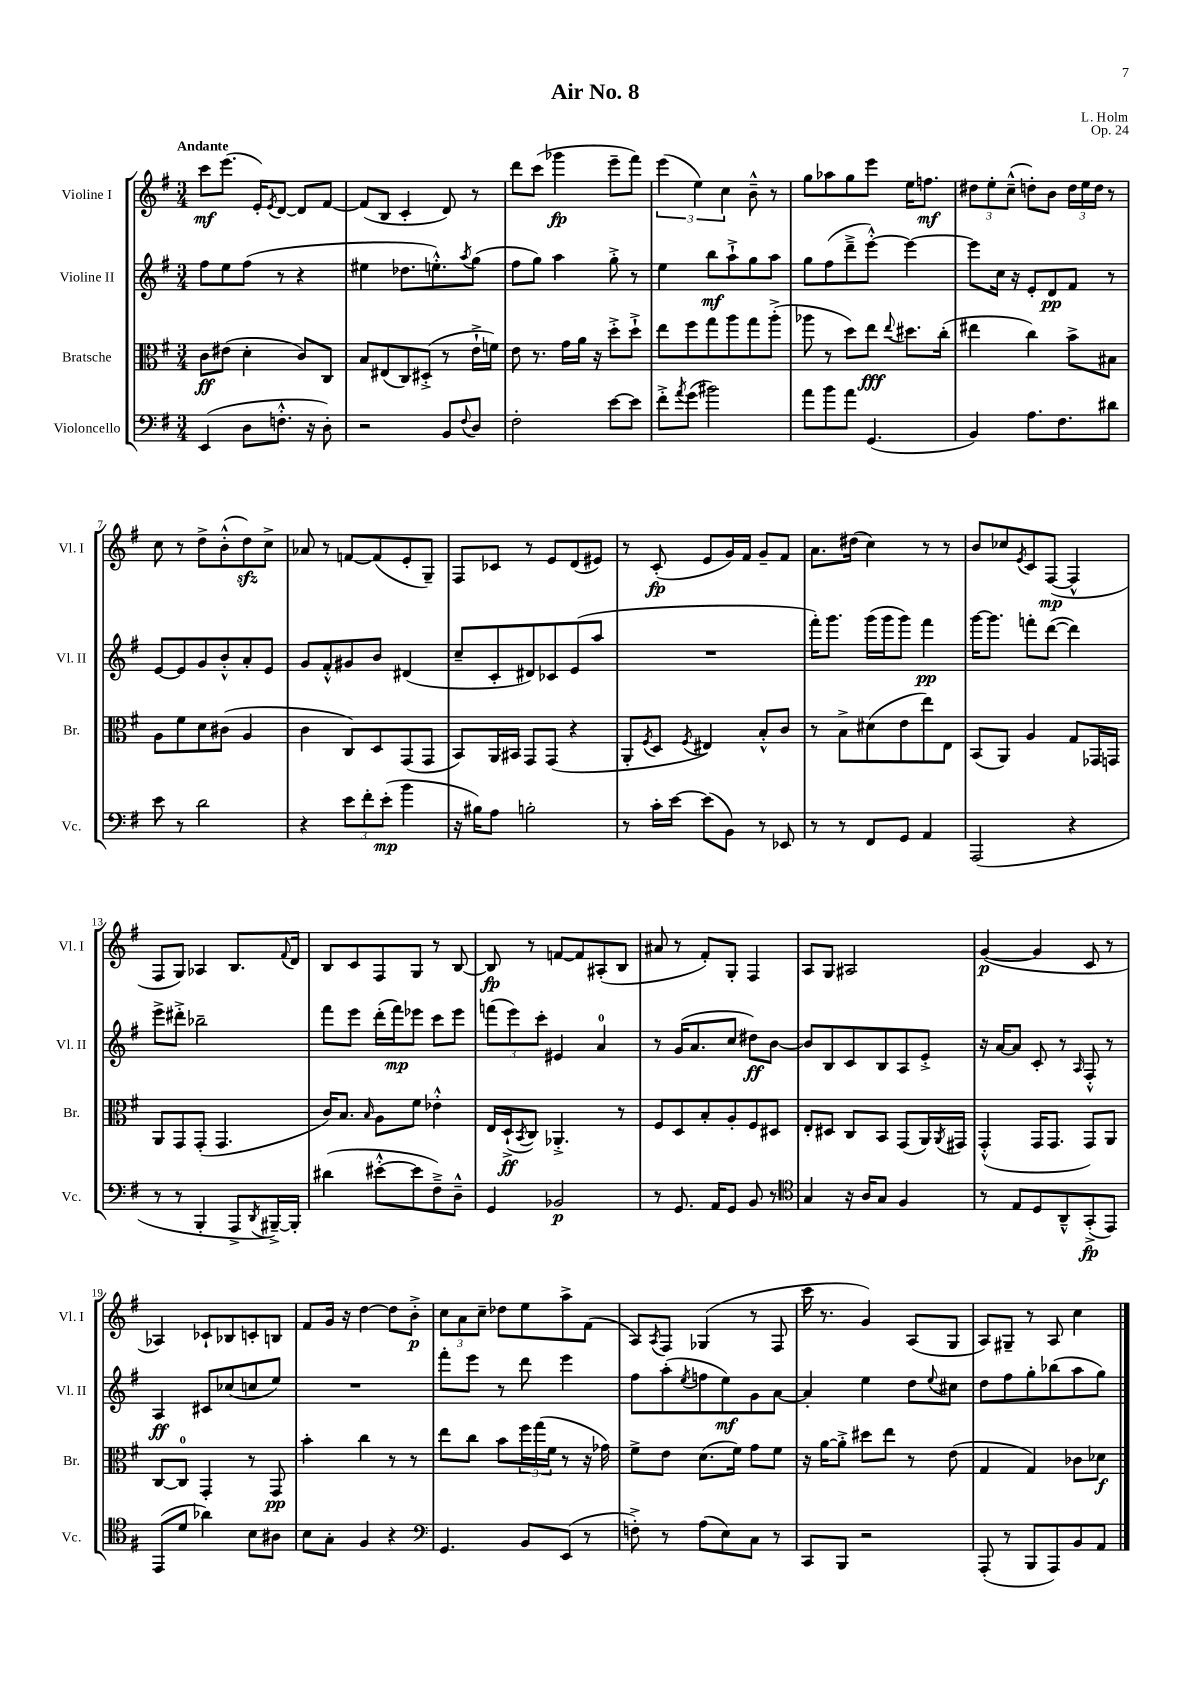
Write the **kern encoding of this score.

**kern	**dynam	**kern	**dynam	**kern	**dynam	**kern	**dynam
*part4	*part4	*part3	*part3	*part2	*part2	*part1	*part1
*staff4	*staff4	*staff3	*staff3	*staff2	*staff2	*staff1	*staff1
*I"Violoncello	*	*I"Bratsche	*	*I"Violine II	*	*I"Violine I	*
*I'Vc.	*	*I'Br.	*	*I'Vl. II	*	*I'Vl. I	*
*clefF4	*	*clefC3	*	*clefG2	*	*clefG2	*
*k[f#]	*	*k[f#]	*	*k[f#]	*	*k[f#]	*
*M3/4	*	*M3/4	*	*M3/4	*	*M3/4	*
=1	=1	=1	=1	=1	=1	=1	=1
!	!	!	!	!	!	!LO:TX:a:B:t=Andante	!
(4EE/	.	8c\L	ff	8ff#\L	.	8ccc\L	mf
.	.	(8e#X\J	.	8ee\	.	(8.eee\J	.
8D\L	.	4d'\	.	(8ff#\J	.	.	.
.	.	.	.	.	.	16e'/KL)	.
.	.	.	.	.	.	8qe/	.
8.Fn'^^\J	.	.	.	8r	.	[8d/J	.
.	.	8c/L)	.	4r	.	8d/L]	.
16r	.	.	.	.	.	.	.
8D'\)	.	8C/J	.	.	.	[8f#/J	.
=2	=2	=2	=2	=2	=2	=2	=2
2r	.	8B/L	.	4ee#X\	.	(8f#/L]	.
.	.	(8E#X/	.	.	.	8B/J	.
.	.	8C/)	.	8.dd-X\L	.	4c'/	.
.	.	(8D#X'^/J	.	.	.	.	.
.	.	.	.	8.een'^^\)	.	.	.
8BB/L	.	8r	.	.	.	8d/)	.
8qqF#/	.	.	.	8qaa/	.	.	.
8D/J	.	16e`^\LL	.	(8gg\J	.	8r	.
.	.	16fn\JJ)	.	.	.	.	.
=3	=3	=3	=3	=3	=3	=3	=3
2F#'\	.	8e\	.	8ff#\L	.	8ddd\L	.
.	.	8.r	.	8gg\J)	.	(8ccc\J	.
.	.	.	.	4aa\	.	4ggg-X\	fp
.	.	16g\LL	.	.	.	.	.
.	.	16a\JJ	.	.	.	.	.
.	.	16r	.	.	.	.	.
[8e\L	.	8dd'^\L	.	8gg'^\	.	8eee~\L	.
8e\J]	.	8dd`^\J	.	8r	.	8fff#\J)	.
=4	=4	=4	=4	=4	=4	=4	=4
8f#'^\L	.	8ee\L	.	4ee\	.	(6eee\	.
8qa/	.	.	.	.	.	.	.
(8g\J	.	8ff#\	.	.	.	.	.
.	.	.	.	.	.	6ee\)	.
2b#X\)	.	8gg\	.	8bb\L	mf	.	.
.	.	.	.	.	.	6cc\	.
.	.	8aa\	.	8aa`^\	.	.	.
.	.	8gg\	.	8gg\	.	8b~^^\	.
.	.	(8aa'^\J	.	8aa\J	.	8r	.
=5	=5	=5	=5	=5	=5	=5	=5
8a\L	.	8aa-X\	.	8gg\L	.	8gg\L	.
8b\	.	8r	.	(8ff#\	.	8aa-X\	.
8a\J	.	8dd\L)	.	8ddd~^\	.	8gg\	.
(4.GG/	.	8ee\J	fff	[8eee'^^\J)	.	8eee\J	.
.	.	8qqee/	.	.	.	.	.
.	.	8.dd#X\L	.	4eee\_	.	16ee\KL	.
.	.	.	.	.	.	8.ffn\J	mf
.	.	(16cc'\Jk	.	.	.	.	.
=6	=6	=6	=6	=6	=6	=6	=6
4BB/)	.	4ee#X\	.	8eee\L]	.	12dd#X\L	.
.	.	.	.	.	.	12ee'\	.
.	.	.	.	16cc\Jk	.	.	.
.	.	.	.	.	.	(12cc~^^\J	.
.	.	.	.	16r	.	.	.
8.A\L	.	4cc\)	.	8e'/L	.	8ddn'\L)	.
.	.	.	.	8d/	pp	8b\J	.
8.F#\	.	.	.	.	.	.	.
.	.	8b^\L	.	8f#/J	.	24dd\LL	.
.	.	.	.	.	.	24ee\	.
.	.	.	.	.	.	24dd\JJ	.
8d#X\J	.	8B#X\J	.	8r	.	8r	.
!!LO:LB:g=z
=7	=7	=7	=7	=7	=7	=7	=7
8e\	.	8A\L	.	[8e/L	.	8cc\	.
8r	.	8f#\	.	8e/]	.	8r	.
2d\	.	8d\	.	8g/	.	8dd^\L	.
.	.	(8c#X\J	.	8b'^^/	.	(8b'^^\	.
.	.	4A/	.	8a'/	.	8ddzz\)	.
.	.	.	.	8e/J	.	8cc^\J	.
=8	=8	=8	=8	=8	=8	=8	=8
4r	.	4c\	.	8g/L	.	8a-X/	.
.	.	.	.	8f#'^^/	.	8r	.
12e\L	.	8C/L)	.	8g#X/	.	[8fn/L	.
12f#'\	.	.	.	.	.	.	.
.	.	8D/	.	8b/J	.	(8f/]	.
(12e'\J	mp	.	.	.	.	.	.
4b\	.	(8GG/	.	(4d#X/	.	8e'/	.
.	.	8GG/J	.	.	.	8G~/J)	.
=9	=9	=9	=9	=9	=9	=9	=9
16r	.	8BB/L)	.	8cc~/L	.	8F#/L	.
16B#X\KL)	.	.	.	.	.	.	.
8A\J	.	16AA/L	.	8c'/	.	8c-X/J	.
.	.	16BB#X/JJ	.	.	.	.	.
2Bn'\	.	8GG/L	.	8d#X/)	.	8r	.
.	.	(8GG/J	.	8c-X/	.	8e/L	.
.	.	4r	.	(8e/	.	(8d/	.
.	.	.	.	8aa/J	.	8e#X/J)	.
=10	=10	=10	=10	=10	=10	=10	=10
8r	.	8AA'/L	.	2.r	.	8r	.
.	.	8qF#/	.	.	.	.	.
16c'\LL	.	8D/J	.	.	.	(8c'/	fp
[16e\JJ	.	.	.	.	.	.	.
.	.	8qF#/	.	.	.	.	.
(8e\L]	.	4E#X/)	.	.	.	8e/L	.
8BB\J)	.	.	.	.	.	16g/L)	.
.	.	.	.	.	.	16f#/JJ	.
8r	.	8B'^^/L	.	.	.	8g~/L	.
8EE-X/	.	8c/J	.	.	.	8f#/J	.
=11	=11	=11	=11	=11	=11	=11	=11
8r	.	8r	.	16fff#'\KL)	.	8.a\L	.
.	.	.	.	8.ggg\J	.	.	.
8r	.	8B^\L	.	.	.	.	.
.	.	.	.	.	.	(16dd#X\Jk	.
8FF#/L	.	(8d#X\	.	(16ggg\LL	.	4cc\)	.
.	.	.	.	16ggg\J	.	.	.
8GG/J	.	8e\	.	8ggg\J)	.	.	.
4AA/	.	8ee\)	.	4fff#\	pp	8r	.
.	.	8E\J	.	.	.	8r	.
=12	=12	=12	=12	=12	=12	=12	=12
(2AAA/	.	(8BB/L	.	[16ggg\KL	.	8b/L	.
.	.	.	.	8.ggg\J]	.	.	.
.	.	8AA/J)	.	.	.	8cc-X/	.
.	.	.	.	.	.	8qe/	.
.	.	4A/	.	8fffn'\L	.	8c/	.
.	.	.	.	([8ddd\J	.	([8F#/J	mp
4r	.	8G/L	.	4ddd\])	.	4F#^^/]	.
.	.	16GG-X/L	.	.	.	.	.
.	.	16GGn/JJ	.	.	.	.	.
!!LO:LB:g=z
=13	=13	=13	=13	=13	=13	=13	=13
8r	.	8AA/L	.	8eee^\L	.	8F#/L	.
8r	.	8GG/	.	8ddd#X'^\J	.	8G/J)	.
4BBB'/	.	(8GG'/J	.	2bb-X~\	.	4A-X/	.
.	.	4.GG/	.	.	.	.	.
8AAA^/L	.	.	.	.	.	8.B/L	.
8qDD/	.	.	.	.	.	.	.
[16BBB#X~^/L)	.	.	.	.	.	.	.
.	.	.	.	.	.	8qqf#/	.
16BBB#'/JJ]	.	.	.	.	.	16d/Jk	.
=14	=14	=14	=14	=14	=14	=14	=14
(4d#X\	.	16c/KL)	.	8fff#\L	.	8B/L	.
.	.	8.B/J	.	.	.	.	.
.	.	.	.	8eee\J	.	8c/	.
.	.	16qqB/	.	.	.	.	.
[8e#X'^^\L	.	8A\L	.	(16ddd'\LL	.	8F#/	.
.	.	.	.	16fff#\J)	mp	.	.
8e#\]	.	8f#\J	.	8eee-X\J	.	8G/J	.
8F#~^\)	.	4e-X'^^\	.	8ccc\L	.	8r	.
8D~^^\J	.	.	.	8eee-\J	.	[8B/	.
=15	=15	=15	=15	=15	=15	=15	=15
4GG/	.	16E/LL	.	(12fffn\L	.	8B/]	fp
.	.	(16D`^/J	ff	.	.	.	.
.	.	.	.	12eee\)	.	.	.
.	.	8qBB/	.	.	.	.	.
.	.	8C/J)	.	.	.	8r	.
.	.	.	.	12ccc'\J	.	.	.
2BB-X/	p	4.AA-X'^/	.	4e#X/	.	[8fn/L	.
.	.	.	.	.	.	8f/]	.
.	.	.	.	4a/	.	(8A#X'/	.
.	.	8r	.	.	.	8B/J	.
=16	=16	=16	=16	=16	=16	=16	=16
8r	.	8F#/L	.	8r	.	8a#X/	.
8.GG/	.	8D/	.	(16g/KL	.	8r	.
.	.	.	.	8.a/	.	.	.
.	.	8B'/	.	.	.	8f#'/L)	.
16AA/KL	.	.	.	.	.	.	.
8GG/J	.	8A'/	.	8cc/J	.	8G'/J	.
8BB/	.	8F#/	.	8dd#X\L)	ff	4F#/	.
8r	.	8D#X/J	.	[8b\J	.	.	.
=17	=17	=17	=17	=17	=17	=17	=17
*clefC4	*	*	*	*	*	*	*
4G/	.	8E'/L	.	8b/L]	.	8A/L	.
.	.	8D#X/J	.	8B/	.	8G/J	.
16r	.	8C/L	.	8c/	.	2A#X/	.
16A/KL	.	.	.	.	.	.	.
8G/J	.	8BB/J	.	8B/	.	.	.
4F#/	.	(8GG/L	.	8A/	.	.	.
.	.	16AA/L)	.	8e'^/J	.	.	.
.	.	8qAA/	.	.	.	.	.
.	.	16GG#X/JJ	.	.	.	.	.
=18	=18	=18	=18	=18	=18	=18	=18
8r	.	(4GG'^^/	.	16r	.	([4g/	p
.	.	.	.	[16a/KL	.	.	.
8E/L	.	.	.	8a/J]	.	.	.
8D/	.	16GG/KL	.	8c'/	.	4g/]	.
.	.	8.GG/J	.	.	.	.	.
8AA~^^/	.	.	.	8r	.	.	.
.	.	.	.	16qqA/	.	.	.
(8GG'^/	fp	8GG/L)	.	8F#'^^/	.	8c/	.
8EE/J)	.	8AA/J	.	8r	.	8r	.
!!LO:LB:g=z
=19	=19	=19	=19	=19	=19	=19	=19
(8EE/L	.	[8C/L	.	4A/	ff	4A-X/)	.
8d/J	.	8C/J]	.	.	.	.	.
4a-X\)	.	4GG'/	.	8c#X/L	.	8c-X`/L	.
.	.	.	.	(8cc-X/	.	8B-X/	.
8B\L	.	8r	.	8ccn/	.	8cn'/	.
8A#X\J	.	8GG/	pp	8ee/J)	.	8Bn/J	.
=20	=20	=20	=20	=20	=20	=20	=20
8B\L	.	4b'\	.	2.r	.	8f#/L	.
8G'\J	.	.	.	.	.	16g/Jk	.
.	.	.	.	.	.	16r	.
4F#/	.	4cc\	.	.	.	[4dd\	.
4r	.	8r	.	.	.	8dd\L]	.
.	.	8r	.	.	.	8b'^\J	p
=21	=21	=21	=21	=21	=21	=21	=21
*clefF4	*	*	*	*	*	*	*
4.GG/	.	8ee\L	.	8fff#'\L	.	12cc\L	.
.	.	.	.	.	.	12a\	.
.	.	8cc\J	.	8eee\J	.	.	.
.	.	.	.	.	.	12cc~\J	.
.	.	8b\L	.	8r	.	8dd-X\L	.
8BB/L	.	24ff#\L	.	8ddd\	.	8ee\	.
.	.	(24gg\	.	.	.	.	.
.	.	24f#\JJ	.	.	.	.	.
(8EE/J	.	8r	.	4eee\	.	8aa^\	.
8r	.	16r	.	.	.	(8f#\J	.
.	.	16g-X\)	.	.	.	.	.
=22	=22	=22	=22	=22	=22	=22	=22
8Fn'^\)	.	8f#^\L	.	8ff#\L	.	8A/L)	.
.	.	.	.	.	.	8qA/	.
8r	.	8e\J	.	(8aa'\	.	8F#/J	.
.	.	.	.	8qee/	.	.	.
(8A\L	.	(8.d\L	.	8ffn\	.	(4G-X/	.
8E\)	.	.	.	8ee\)	mf	.	.
.	.	16f#\Jk)	.	.	.	.	.
8C\J	.	8g\L	.	8g\	.	8r	.
8r	.	8f#\J	.	[8a\J	.	8F#/	.
=23	=23	=23	=23	=23	=23	=23	=23
8CC/L	.	16r	.	4a'/]	.	16ccc\	.
.	.	[16a\KL	.	.	.	8.r	.
8BBB/J	.	8a'^\J]	.	.	.	.	.
2r	.	8dd#X\L	.	4ee\	.	4g/)	.
.	.	8ee\J	.	.	.	.	.
.	.	8r	.	8dd\L	.	(8A/L	.
.	.	.	.	8qqee/	.	.	.
.	.	(8e\	.	8cc#X\J	.	8G/J	.
=24	=24	=24	=24	=24	=24	=24	=24
(8AAA'/	.	4G/	.	8dd\L	.	8A/L)	.
8r	.	.	.	8ff#\	.	8G#X~/J	.
8BBB/L	.	4G/)	.	8gg'\	.	8r	.
8AAA/)	.	.	.	(8bb-X\	.	8A/	.
8BB/	.	8c-X\L	.	8aa\	.	4cc\	.
8AA/J	.	8d-X\J	f	8gg\J)	.	.	.
==	==	==	==	==	==	==	==
*-	*-	*-	*-	*-	*-	*-	*-
